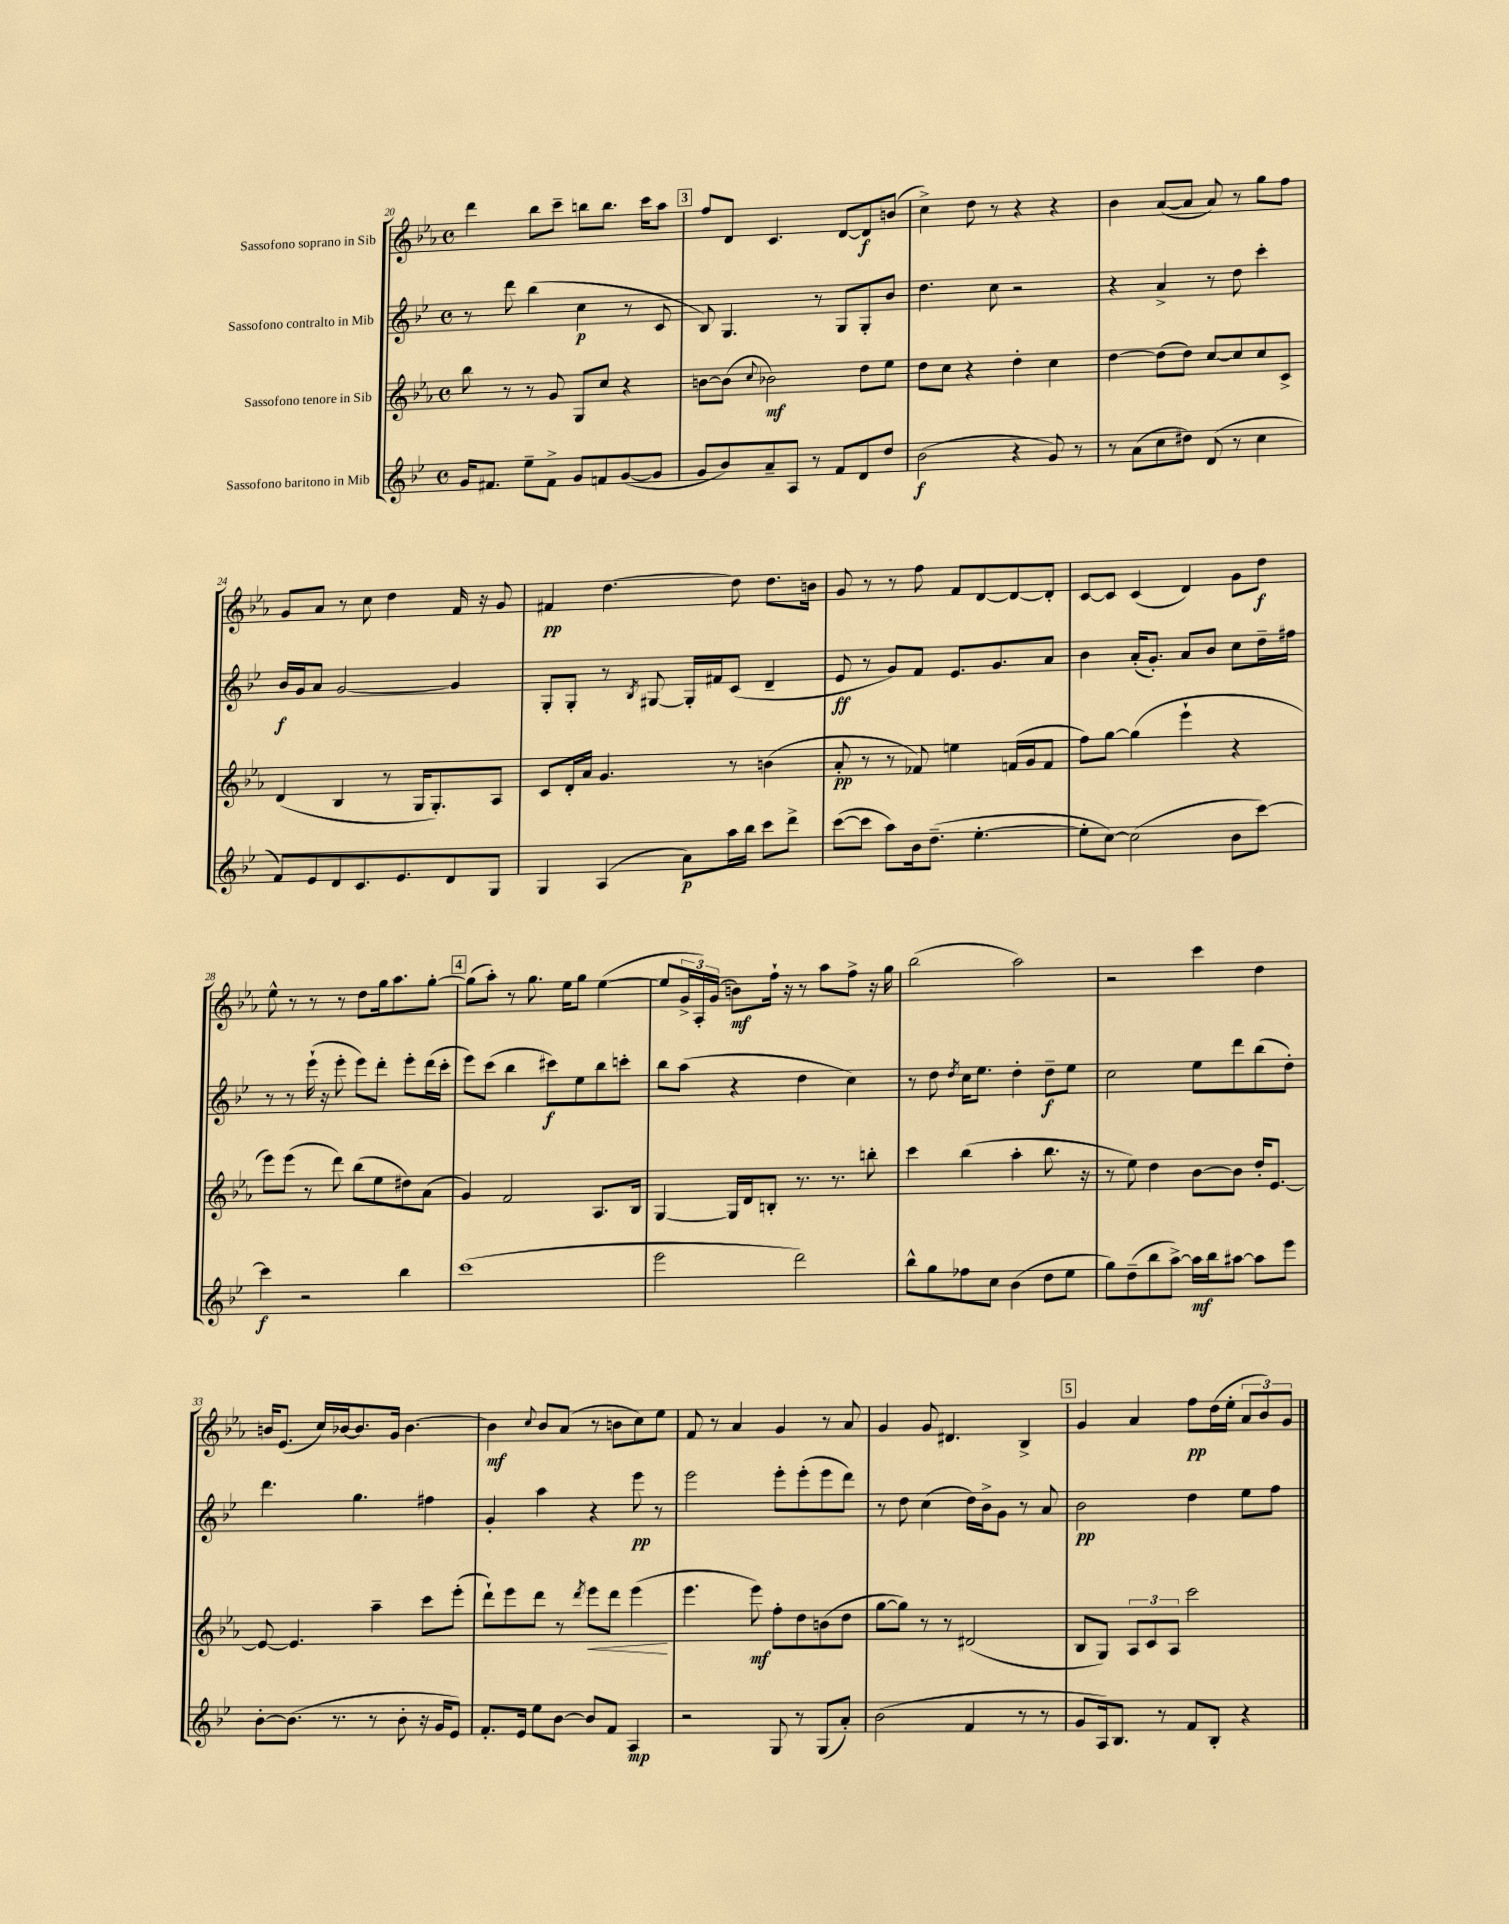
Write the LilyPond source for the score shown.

<<
\new StaffGroup <<
\new Staff = "s0" \with { instrumentName = "Sassofono soprano in Sib" } {
    \clef treble \key ees \major \defaultTimeSignature \time 4/4
    d'''4 bes''8 c'''8-- b''8 b''8. c'''16 aes''8 |
    \mark \markup { \box "3" } f''8 d'8 c'4. d'8~ d'8\f b'8( |
    c''4->) d''8 r8 r4 r4 |
    bes'4 aes'8~( aes'8 aes'8) r8 g''8 f''8 |
    g'8 aes'8 r8 c''8 d''4 f'16 r16 g'8 |
    fis'4\pp d''4.~ d''8 d''8. b'16 |
    g'8 r8 r8 f''8 f'8 d'8~ d'8~ d'8-. |
    c'8~ c'8 c'4( d'4) g'8 d''8\f |
    ees''8-^ r8 r8 r8 d''8 g''16 aes''8. g''8~-. |
    \mark \markup { \box "4" } g''8( aes''8-.) r8 g''8. ees''16 g''8 ees''4~( |
    ees''8 \tuplet 3/2 { g'16-> aes16-.) g'16( } b'8\mf) f''16-! r16 r8 aes''8 f''8-> r16 g''16 |
    bes''2( aes''2) |
    r2 c'''4 d''4 |
    b'16 ees'8.( c''16) bes'16~ bes'8. g'16 bes'4.~ |
    bes'4\mf \appoggiatura { c''8 } bes'8 aes'8( r8 b'8 c''8) ees''8 |
    f'8 r8 aes'4 g'4 r8 aes'8 |
    g'4 g'8 dis'4. bes4-> |
    \mark \markup { \box "5" } g'4 aes'4 f''8\pp d''16( ees''16-. \tuplet 3/2 { aes'8 bes'8) g'8 } \bar "|." |
}
\new Staff = "s1" \with { instrumentName = "Sassofono contralto in Mib" } {
    \clef treble \key bes \major \defaultTimeSignature \time 4/4
    r8 d'''8 bes''4( c''4\p r8 c'8 |
    \mark \markup { \box "3" } bes8) g4. r8 g8 g8-. bes'8 |
    d''4. c''8 r2 |
    r4 a'4-> r8 d''8 c'''4-. |
    bes'16\f g'16 a'8 g'2~ g'4 |
    g8-. g8-. r8 \acciaccatura { bes8 } gis8~ gis16-. fis'16 c'8( d'4-- |
    ees'8\ff r8 g'8) f'8 ees'8. g'8. a'8 |
    bes'4 a'16-.( g'8.-.) a'8 bes'8 c''8 d''16-- fis''16 |
    r8 r8 ees'''16-!( r16 ees'''8-. ees'''8) d'''8-. ees'''8-. d'''16( c'''16-. |
    \mark \markup { \box "4" } ees'''8) c'''8( bes''4 cis'''8\f) ees''8 bes''8 c'''8-. |
    bes''8 a''8( r4 d''4 c''4) |
    r8 d''8 \acciaccatura { d''8 } c''16 ees''8. d''4-. d''8--\f ees''8 |
    c''2 ees''8 d'''8 bes''8( d''8-.) |
    d'''4. g''4. fis''4 |
    g'4-. a''4 r4 ees'''8\pp r8 |
    ees'''2 ees'''8-. ees'''8-.( ees'''8 d'''8) |
    r8 d''8 c''4( d''16) bes'16-> g'8 r8 a'8 |
    \mark \markup { \box "5" } bes'2\pp d''4 ees''8 f''8 \bar "|." |
}
\new Staff = "s2" \with { instrumentName = "Sassofono tenore in Sib" } {
    \clef treble \key ees \major \defaultTimeSignature \time 4/4
    bes''8 r8 r8 g'8 g8 c''8 r4 |
    \mark \markup { \box "3" } b'8~ b'8( \appoggiatura { c''8 } bes'2\mf) d''8 ees''8 |
    d''8 c''8 r4 d''4-. c''4 |
    d''4~ d''8( d''8) c''8~ c''8 c''8 c'8-> |
    d'4( bes4 r8 g16 g8.-.) aes8 |
    c'8 d'16-. aes'16 g'4. r8 b'4( |
    aes'8-.\pp r8 r8 fes'8) e''4 f'16( g'16 f'8 |
    f''8) g''8~ g''4( ees'''4-! r4 |
    ees'''8) ees'''8( r8 d'''8) bes''8( ees''8 dis''8) aes'8( |
    \mark \markup { \box "4" } g'4) f'2 aes8. bes16 |
    g4~ g16 d'16 b8-. r8. r8. b''8-. |
    c'''4 bes''4( aes''4-. bes''8. r16 |
    r8 ees''8) d''4 bes'8~ bes'8 d''16-. ees'8.~ |
    ees'8~ ees'4. aes''4-- c'''8 ees'''8-.( |
    d'''8-!) ees'''8 d'''8 r8 \acciaccatura { d'''8 } ees'''8\< d'''8 ees'''4\!( |
    ees'''4. ees'''8\mf) f''8-. d''8 b'8( d''8 |
    g''8~ g''8) r8 r8 dis'2( |
    \mark \markup { \box "5" } bes8 g8) \tuplet 3/2 { aes8 c'8 aes8 } c'''2 \bar "|." |
}
\new Staff = "s3" \with { instrumentName = "Sassofono baritono in Mib" } {
    \clef treble \key bes \major \defaultTimeSignature \time 4/4
    g'16 fis'8. ees''8-- fis'8-> g'8 f'8 g'8~( g'8 |
    \mark \markup { \box "3" } g'8 bes'8) a'8-- a8 r8 f'8 d'8 d''8 |
    bes'2\f( r4 g'8) r8 |
    r8 a'8( c''8 dis''8) d'8( r8 c''4 |
    f'8) ees'8 d'8 c'8. ees'8. d'8 g8 |
    g4 a4( a'8\p) a''16 bes''16 c'''8 d'''8-> |
    c'''8~( c'''8 a''8) bes'16 d''8.--( ees''4.~-. |
    ees''8-. c''8~) c''2( bes'8 c'''8~) |
    c'''4\f r2 bes''4 |
    \mark \markup { \box "4" } c'''1( |
    ees'''2 d'''2) |
    bes''8-^ g''8 fes''8 c''8 bes'4( d''8 ees''8 |
    g''8) d''8--( bes''8 a''8~->) a''16\mf bes''16 ais''8~ ais''8 ees'''8 |
    bes'8~-. bes'8.( r8. r8 bes'8-. r16 g'16 ees'8) |
    f'8.-. ees'16 ees''8 bes'8~ bes'8 f'8 a4\mp |
    r2 g8 r8 g8( a'8-.) |
    bes'2( f'4 r8 r8 |
    \mark \markup { \box "5" } g'8 a16) bes8. r8 f'8 bes8-. r4 \bar "|." |
}
>>
>>
\layout { \context { \Score currentBarNumber = #20 } }
